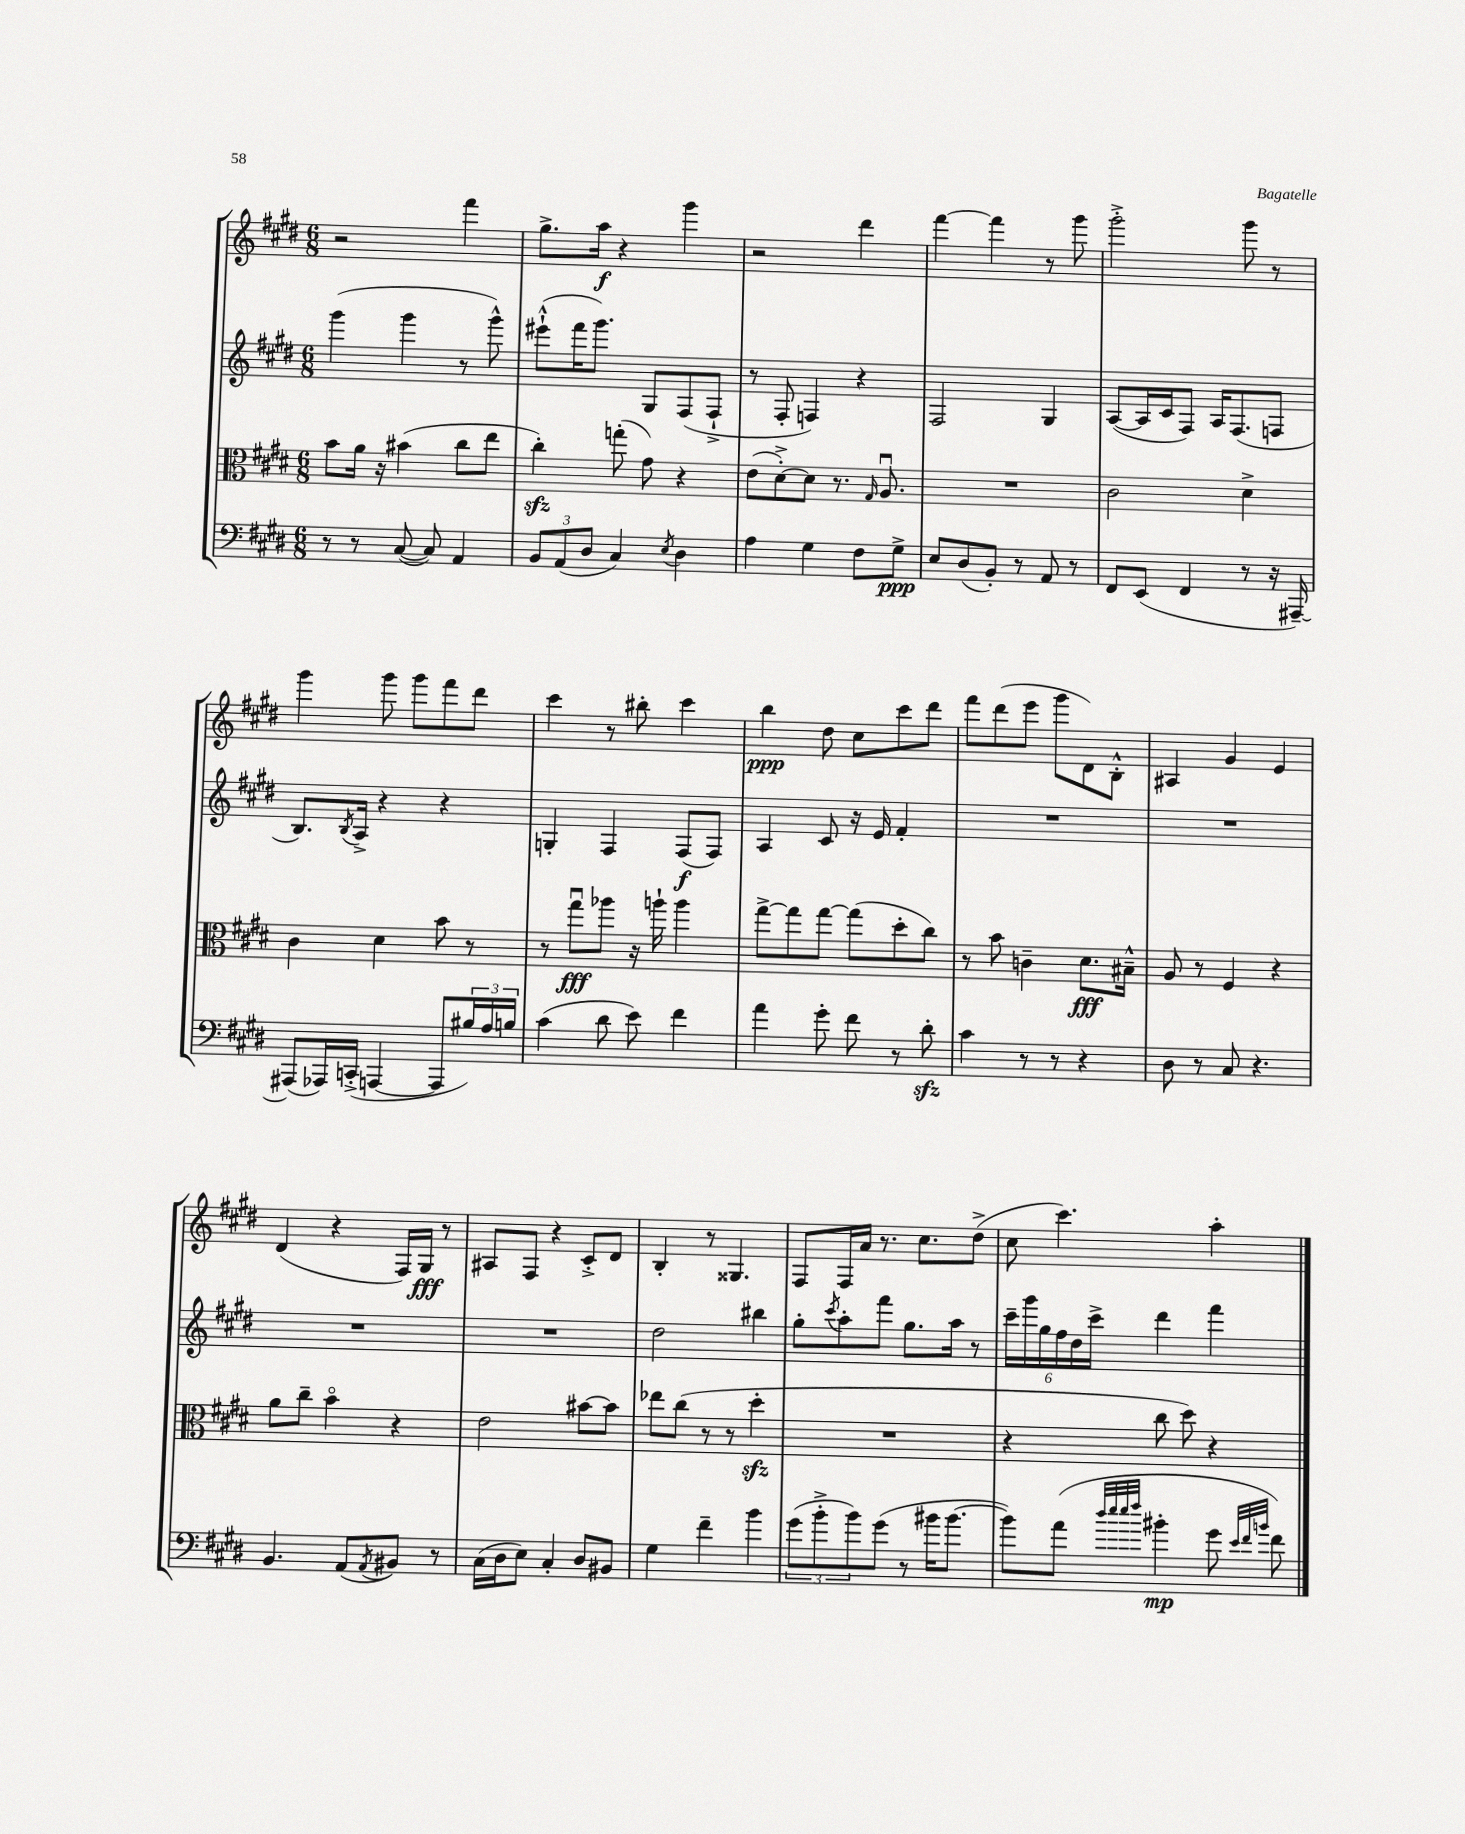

**kern	**kern	**kern	**kern
*staff4	*staff3	*staff2	*staff1
*clefF4	*clefC3	*clefG2	*clefG2
*k[f#c#g#d#]	*k[f#c#g#d#]	*k[f#c#g#d#]	*k[f#c#g#d#]
*M6/8	*M6/8	*M6/8	*M6/8
8r	8b	(4ggg#	2r
8r	16a	.	.
.	16r	.	.
([8C#	(4b#	4ggg#	.
8C#])	.	.	.
4AA	8cc#	8r	4fff#
.	8ee	8ggg#^^)	.
=	=	=	=
12BB	4cc#')	(8eee#`^^	8.gg#^
(12AA	.	.	.
.	.	16fff#	.
12D#	.	.	.
.	.	8.ggg#)	16aa
4C#)	(8gg'	.	4r
.	8g#)	8G#	.
8qE	.	.	.
4D#	4r	(8F#	4ggg#
.	.	8F#`^	.
=	=	=	=
4A	(8e	8r	2r
.	[8d#'^)	8F#'	.
4G#	8d#]	4F)	.
.	8.r	.	.
8F#	.	4r	4ddd#
.	16qqG#	.	.
.	8.Au	.	.
8G#^	.	.	.
=	=	=	=
8E	2.r	2F#	[4fff#
(8D#	.	.	.
8BB')	.	.	4fff#]
8r	.	.	.
8AA	.	4G#	8r
8r	.	.	8ggg#
=	=	=	=
8FF#	2c#	([8A	2ggg#'^
(8EE	.	16A]	.
.	.	16c#	.
4FF#	.	8F#)	.
.	.	16A	.
.	.	(8.F#	.
8r	4d#^	.	8ggg#
16r	.	8F	8r
[16AAA#~)	.	.	.
=	=	=	=
(8AAA#]	4c#	8.B)	4ggg#
16AAA-)	.	.	.
.	.	8qB	.
(16CC'^	.	16A^	.
[4AAA	4d#	4r	8ggg#
.	.	.	8ggg#
8AAA]	8b	4r	8fff#
24B#)	8r	.	8ddd#
24A	.	.	.
24B	.	.	.
=	=	=	=
(4c#	8r	4G'	4ccc#
.	8gg#u	.	.
8d#	8aa-	4F#	8r
8e)	16r	.	8bb#'
.	16aa`	.	.
4f#	4aa	(8F#	4ccc#
.	.	8F#)	.
=	=	=	=
4a	[8gg#^	4A	4bb
.	8gg#]	.	.
8g#'	[8gg#	8c#	8dd#
8f#	(8gg#]	16r	8cc#
.	.	16e	.
8r	8dd#'	4f#'	8ccc#
8d#'	8cc#)	.	8ddd#
=	=	=	=
4c#	8r	2.r	8fff#
.	8b	.	(8ddd#
8r	4c~	.	8eee
8r	.	.	8ggg#
4r	8.d#	.	8d#)
.	.	.	8B'^^
.	16B#~^^	.	.
=	=	=	=
8D#	8A	2.r	4A#
8r	8r	.	.
8C#	4F#	.	4g#
4.r	.	.	.
.	4r	.	4e
=	=	=	=
4.BB	8a	2.r	(4d#
.	8cc#~	.	.
.	4bo	.	4r
(8AA	.	.	.
8qAA	.	.	.
8BB#)	4r	.	16F#)
.	.	.	16G#
8r	.	.	8r
=	=	=	=
(16C#	2e	2.r	8A#
16D#	.	.	.
8E)	.	.	8F#
4C#'	.	.	4r
8D#	[8b#	.	8c#'^
8BB#	8b#]	.	8d#
=	=	=	=
4G#	8ee-	2dd#	4B'
.	(8cc#	.	.
4f#~	8r	.	8r
.	8r	.	4.G##
4b	4dd#'	4bb#	.
=	=	=	=
(12g#	2.r	8gg#'	8F#
12b'^	.	.	.
.	.	8qccc#	.
.	.	8aa'	16F#
12b)	.	.	.
.	.	.	16a
(8g#	.	8fff#	8.r
8r	.	8.gg#	.
.	.	.	8.cc#
16b#	.	.	.
[8.b#	.	16aa	.
.	.	8r	(8dd#^
=	=	=	=
8b#])	4r	24ccc#~	8cc#
.	.	24ggg#	.
.	.	24gg#	.
(8a	.	24ff#	4.ccc#)
.	.	24dd#	.
.	.	24ccc#^	.
32qqdd#	.	.	.
32qqee	.	.	.
32qqee	.	.	.
32qqff#	.	.	.
4b#'	8cc#	4ddd#	.
.	8dd#)	.	.
8g#	4r	4fff#	4aa'
32qqe	.	.	.
32qqf#	.	.	.
32qqb	.	.	.
8f#)	.	.	.
==	==	==	==
*-	*-	*-	*-
